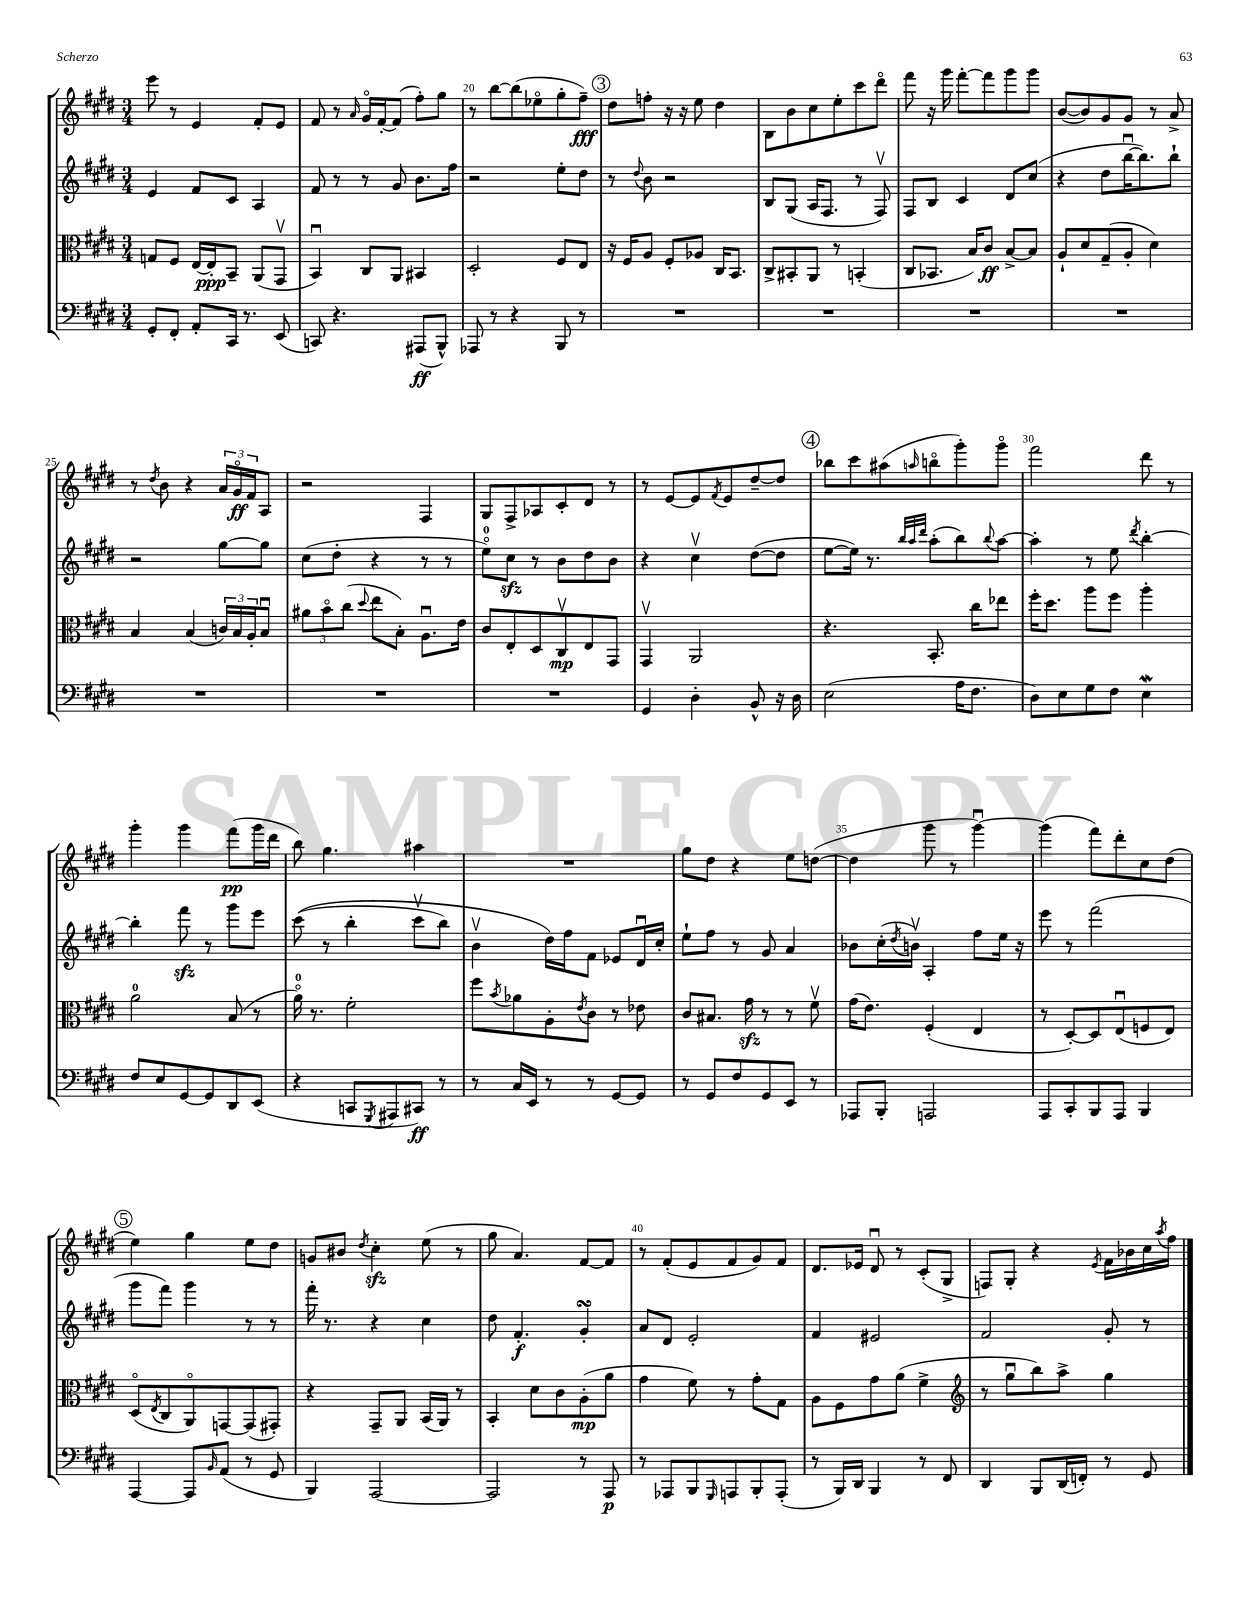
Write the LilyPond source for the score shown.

<<
\new StaffGroup <<
\new Staff = "s0" {
    \clef treble \key e \major \numericTimeSignature \time 3/4
    e'''8 r8 e'4 fis'8-. e'8 |
    fis'8 r8 \grace { a'16 } gis'16\flageolet fis'16~-. fis'8( fis''8-.) gis''8 |
    r8 b''8~ b''8( ees''8\flageolet gis''8-. fis''8--\fff) |
    \mark \markup { \circle "3" } dis''8 f''8-. r16 r16 e''8 dis''4 |
    b8 b'8 cis''8 e''8-. cis'''8 dis'''8\flageolet |
    fis'''8 r16 gis'''16 fis'''8~-. fis'''8 gis'''8 gis'''8 |
    b'8~( b'8) gis'8 gis'8 r8 a'8-> |
    r8 \acciaccatura { dis''8 } b'8 r4 \tuplet 3/2 { a'16 gis'16\flageolet\ff fis'16 } a8 |
    r2 fis4 |
    gis8 fis8-> aes8 cis'8-. dis'8 r8 |
    r8 e'8~ e'8 \acciaccatura { fis'8 } e'8 dis''8~-- dis''8 |
    \mark \markup { \circle "4" } bes''8 cis'''8 ais''8( \grace { a''16 } b''8\flageolet gis'''8-.) gis'''8\flageolet |
    fis'''2 dis'''8 r8 |
    gis'''4-. gis'''4 fis'''8\pp( gis'''16 dis'''16 |
    b''8) gis''4. ais''4 |
    R2. |
    gis''8 dis''8 r4 e''8 d''8~( |
    d''4 gis'''8 r8 gis'''4~\downbow) |
    gis'''4( fis'''8) dis'''8-. cis''8 dis''8( |
    \mark \markup { \circle "5" } e''4) gis''4 e''8 dis''8 |
    g'8 bis'8 \acciaccatura { dis''8 } cis''4-.\sfz e''8( r8 |
    gis''8 a'4.) fis'8~ fis'8 |
    r8 fis'8-.( e'8 fis'8 gis'8) fis'8 |
    dis'8. ees'16 dis'8\downbow r8 cis'8-.( gis8-> |
    f8) gis8-. r4 \acciaccatura { e'8 } fis'16 bes'16 cis''16 \acciaccatura { a''8 } fis''16 \bar "|." |
}
\new Staff = "s1" {
    \clef treble \key e \major \numericTimeSignature \time 3/4
    e'4 fis'8 cis'8 a4 |
    fis'8 r8 r8 gis'8 b'8. fis''16 |
    r2 e''8-. dis''8 |
    \mark \markup { \circle "3" } r8 \appoggiatura { dis''8 } b'8 r2 |
    b8 gis8( a16 fis8. r8 fis8\upbow) |
    fis8 b8 cis'4 dis'8 cis''8( |
    r4 dis''8 b''16~\downbow b''8.) b''8-! |
    r2 gis''8~ gis''8 |
    cis''8( dis''8-. r4 r8 r8 |
    e''8-0\flageolet) cis''8\sfz r8 b'8 dis''8 b'8 |
    r4 cis''4\upbow dis''8~( dis''8 |
    \mark \markup { \circle "4" } e''8~ e''16) r8. \grace { b''32 a''32 dis'''32 } a''8-.( b''8) \appoggiatura { b''8 } a''8~ |
    a''4-. r8 e''8 \acciaccatura { dis'''8 } b''4~-. |
    b''4-. fis'''8\sfz r8 gis'''8 e'''8 |
    cis'''8(\( r8 b''4-. cis'''8\upbow b''8) |
    b'4\upbow dis''16\) fis''16 fis'8 ees'8 dis'16\downbow cis''16-. |
    e''8-! fis''8 r8 gis'8 a'4 |
    bes'8 cis''16-.( \acciaccatura { dis''8 } b'16\upbow) a4-. fis''8 e''16 r16 |
    e'''8 r8 fis'''2( |
    \mark \markup { \circle "5" } gis'''8 fis'''8) gis'''4 r8 r8 |
    fis'''16-. r8. r4 cis''4 |
    dis''8 fis'4.-.\f gis'4-.\turn |
    a'8 dis'8 e'2-. |
    fis'4 eis'2 |
    fis'2 gis'8-. r8 \bar "|." |
}
\new Staff = "s2" {
    \clef alto \key e \major \numericTimeSignature \time 3/4
    g8 fis8 e16~ e16-.\ppp b,8-- a,8( gis,8\upbow |
    b,4\downbow) cis8 a,8 bis,4 |
    dis2-. fis8 e8 |
    \mark \markup { \circle "3" } r16 fis16 a8 fis8-. aes8 cis16 b,8. |
    cis8-> bis,8-. a,8 r8 b,4-.( |
    cis8 bes,8. b16) cis'8\ff b8~-> b8 |
    a8-! dis'8 gis8--( a8-. dis'4) |
    b4 b4( \tuplet 3/2 { c'16) b16 a16-. } b8\downbow |
    \tuplet 3/2 { ais'8 b'8\flageolet cis''8( } \appoggiatura { dis''8 } e''8 b8-.) a8.\downbow e'16 |
    cis'8 e8-. dis8 cis8\upbow\mp e8 gis,8 |
    gis,4\upbow a,2 |
    \mark \markup { \circle "4" } r4. b,8.-. cis''16 ees''8 |
    fis''16-. dis''8. a''8 fis''8 a''4-. |
    a'2-0 b8( r8 |
    a'16-0\flageolet) r8. fis'2-. |
    fis''8 \acciaccatura { b'8 } aes'8 a8-. \acciaccatura { e'8 } cis'8 r8 ees'8 |
    cis'8 bis8. gis'16\sfz r8 r8 fis'8\upbow |
    gis'16( e'8.) fis4-.( e4 |
    r8 dis8~-.) dis8 e8\downbow( f8 e8) |
    \mark \markup { \circle "5" } dis8\flageolet( \acciaccatura { e8 } cis8 a,8\flageolet) g,8~ g,8( gis,8-.) |
    r4 gis,8-- a,8 b,16( a,16) r8 |
    b,4-. dis'8 cis'8 a8-.\mp( a'8 |
    gis'4 fis'8) r8 gis'8-. gis8 |
    a8 fis8 gis'8 a'8( fis'4-> |
    \clef treble r8 gis''8\downbow b''8) a''8-> gis''4 \bar "|." |
}
\new Staff = "s3" {
    \clef bass \key e \major \numericTimeSignature \time 3/4
    gis,8-. fis,8-. a,8-. cis,16 r8. e,8( |
    c,8) r4. ais,,8\ff( b,,8-^) |
    aes,,8 r8 r4 b,,8 r8 |
    \mark \markup { \circle "3" } R2. |
    R2. |
    R2. |
    R2. |
    R2. |
    R2. |
    R2. |
    gis,4 dis4-. b,8-^ r16 dis16 |
    \mark \markup { \circle "4" } e2( a16 fis8. |
    dis8) e8 gis8 fis8 e4\mordent |
    fis8 e8 gis,8~ gis,8 dis,8 e,8( |
    r4 c,8 \acciaccatura { gis,,8 } ais,,8 cis,8\ff) r8 |
    r8 cis16 e,16 r8 r8 gis,8~ gis,8 |
    r8 gis,8 fis8 gis,8 e,8 r8 |
    aes,,8 b,,8-. a,,2 |
    a,,8 cis,8-. b,,8 a,,8 b,,4 |
    \mark \markup { \circle "5" } a,,4~ a,,8 \grace { b,16 } a,8( r8 gis,8 |
    b,,4) a,,2~ |
    a,,2 r8 a,,8\p |
    r8 aes,,8 b,,8 \grace { gis,,16 } a,,8 b,,8-. a,,8-.( |
    r8 b,,16) dis,16 b,,4 r8 fis,8 |
    dis,4 b,,8 dis,16( f,16-.) r8 gis,8 \bar "|." |
}
>>
>>
\layout { \context { \Score currentBarNumber = #18 \override BarNumber.break-visibility = ##(#f #t #t) barNumberVisibility = #(every-nth-bar-number-visible 5) } }
